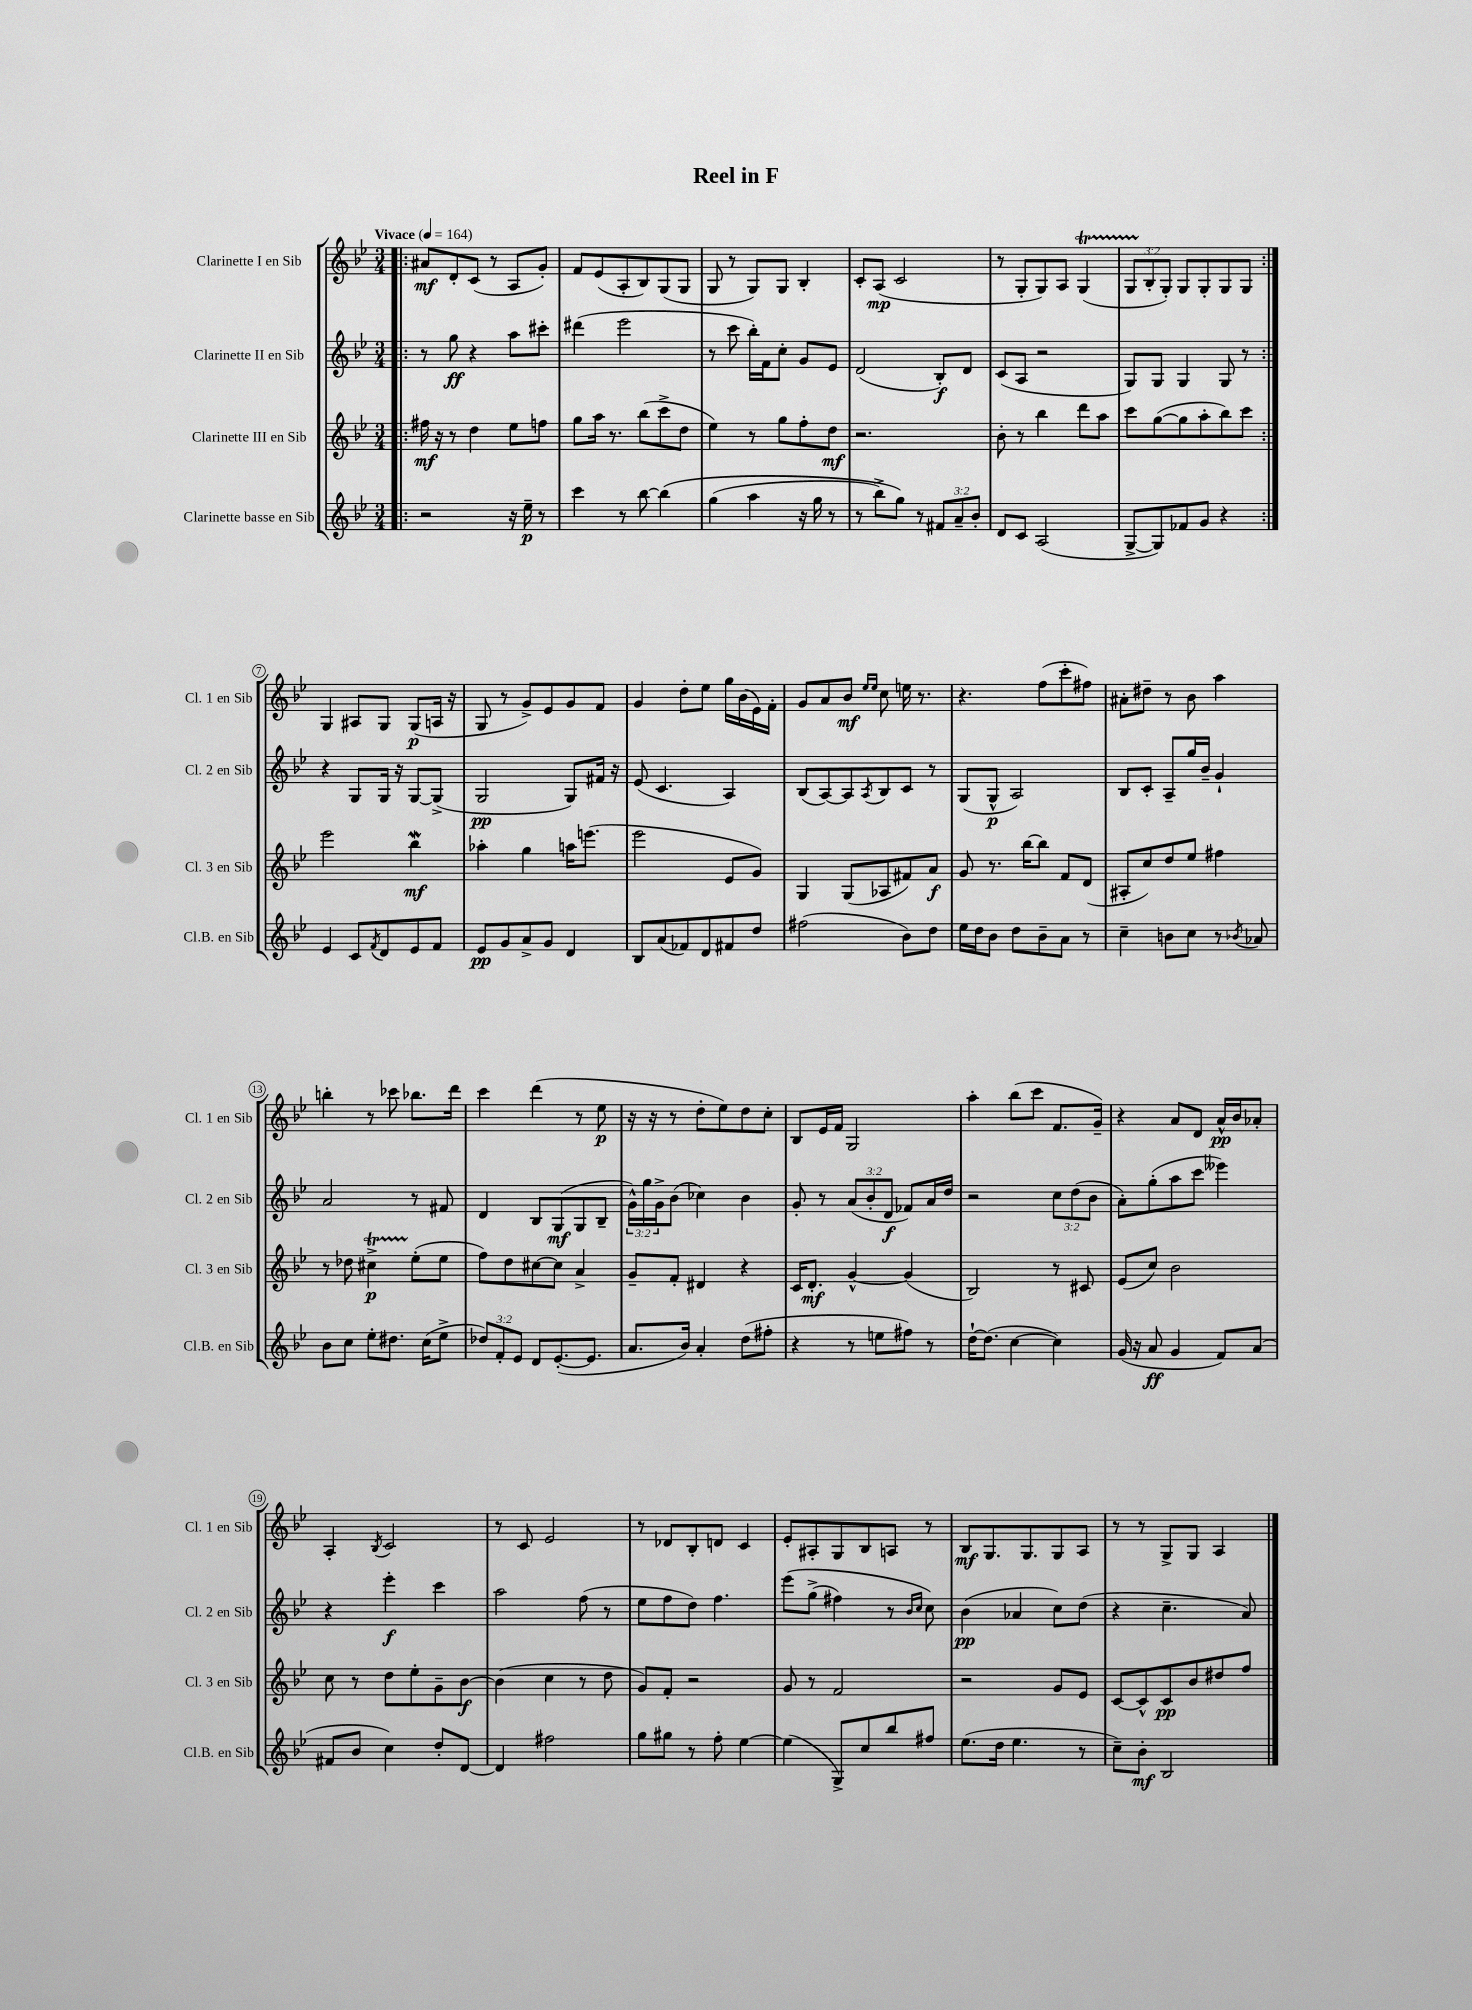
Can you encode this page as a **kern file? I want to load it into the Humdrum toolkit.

**kern	**dynam	**kern	**dynam	**kern	**dynam	**kern	**dynam
*part4	*part4	*part3	*part3	*part2	*part2	*part1	*part1
*staff4	*staff4	*staff3	*staff3	*staff2	*staff2	*staff1	*staff1
*I"Clarinette basse en Sib	*	*I"Clarinette III en Sib	*	*I"Clarinette II en Sib	*	*I"Clarinette I en Sib	*
*I'Cl.B. en Sib	*	*I'Cl. 3 en Sib	*	*I'Cl. 2 en Sib	*	*I'Cl. 1 en Sib	*
*clefG2	*	*clefG2	*	*clefG2	*	*clefG2	*
*k[b-e-]	*	*k[b-e-]	*	*k[b-e-]	*	*k[b-e-]	*
*M3/4	*	*M3/4	*	*M3/4	*	*M3/4	*
*MM164	*	*MM164	*	*MM164	*	*MM164	*
=1!|:	=1!|:	=1!|:	=1!|:	=1!|:	=1!|:	=1!|:	=1!|:
!	!	!	!	!	!	!LO:TX:a:B:t=Vivace	!
2r	.	16ff#X\	mf	8r	.	8a#X/L	mf
.	.	16r	.	.	.	.	.
.	.	8r	.	8gg\	ff	8d'/	.
.	.	4dd\	.	4r	.	(8c/J	.
.	.	.	.	.	.	8r	.
16r	.	8ee-\L	.	8aa\L	.	8A/L	.
16ee-~\	p	.	.	.	.	.	.
8r	.	8ffn\J	.	8ccc#X'\J	.	8g'/J)	.
=2	=2	=2	=2	=2	=2	=2	=2
4ccc\	.	8gg\L	.	(4ddd#X\	.	8f/L	.
.	.	16aa\Jk	.	.	.	(8e-/	.
.	.	8.r	.	.	.	.	.
8r	.	.	.	2eee-\	.	8A'/	.
[8bb-\	.	(8bb-\L	.	.	.	8B-/)	.
(4bb-\]	.	8ccc^\	.	.	.	(8G/	.
.	.	8dd\J	.	.	.	8G/J	.
=3	=3	=3	=3	=3	=3	=3	=3
(4gg\	.	4ee-\)	.	8r	.	8G/	.
.	.	.	.	8ccc\	.	8r	.
4aa\	.	8r	.	16bb-'\LL)	.	8G/L)	.
.	.	.	.	16f\J	.	.	.
.	.	8gg\L	.	8cc'\J	.	8G/J	.
16r	.	8ff'\	.	8g/L	.	4B-'/	.
16gg\	.	.	.	.	.	.	.
8r	.	8dd\J	mf	8e-/J	.	.	.
=4	=4	=4	=4	=4	=4	=4	=4
8r	.	2.r	.	(2d/	.	8c'/L	.
8bb-^\L)	.	.	.	.	.	(8A/J	mp
8gg\J)	.	.	.	.	.	2c/	.
8r	.	.	.	.	.	.	.
12f#X/L	.	.	.	8B-'/L)	f	.	.
12a~/	.	.	.	.	.	.	.
.	.	.	.	8d/J	.	.	.
12b-'/J	.	.	.	.	.	.	.
=5	=5	=5	=5	=5	=5	=5	=5
8d/L	.	8b-'\	.	(8c/L	.	8r	.
8c/J	.	8r	.	8A/J	.	8G'/L	.
(2A/	.	4bb-\	.	2r	.	8G/)	.
.	.	.	.	.	.	8A/J	.
.	.	8ddd\L	.	.	.	(4GT/	.
.	.	8aa\J	.	.	.	.	.
=6	=6	=6	=6	=6	=6	=6	=6
[8G^/L	.	8ccc\L	.	8G/L)	.	12GTTT/L	.
.	.	.	.	.	.	12B-'/	.
8G/])	.	([8gg\	.	8G/J	.	.	.
.	.	.	.	.	.	12G'/J)	.
8f-X/	.	8gg\]	.	4G/	.	8G/L	.
8g/J	.	8aa'\	.	.	.	8G'/	.
4r	.	8bb-\)	.	8G/	.	8G/	.
.	.	8ccc\J	.	8r	.	8G/J	.
!!LO:LB:g=z
=7:|!	=7:|!	=7:|!	=7:|!	=7:|!	=7:|!	=7:|!	=7:|!
4e-/	.	2eee-\	.	4r	.	4G/	.
8c/L	.	.	.	8G/L	.	8A#X/L	.
8qf/	.	.	.	.	.	.	.
8d/	.	.	.	16G/Jk	.	8G/J	.
.	.	.	.	16r	.	.	.
8e-/	.	4bb-w\	mf	[8G/L	.	(8G/L	p
8f/J	.	.	.	(8G^/J]	.	16An/Jk	.
.	.	.	.	.	.	16r	.
=8	=8	=8	=8	=8	=8	=8	=8
8e-/L	pp	4aa-X'\	.	2G/	pp	8G/	.
8g/	.	.	.	.	.	8r	.
8a^/	.	4gg\	.	.	.	8g^/L)	.
8g/J	.	.	.	.	.	8e-/	.
4d/	.	16aan\KL	.	8G/L)	.	8g/	.
.	.	(8.eeen\J	.	.	.	.	.
.	.	.	.	16f#X/Jk	.	8f/J	.
.	.	.	.	16r	.	.	.
=9	=9	=9	=9	=9	=9	=9	=9
8B-/L	.	2eee-\	.	(8e-/	.	4g/	.
(8a/	.	.	.	4.c/	.	.	.
8f-X/)	.	.	.	.	.	8dd'\L	.
8d/	.	.	.	.	.	8ee-\J	.
8f#X/	.	8e-/L	.	4A/)	.	16gg\LL	.
.	.	.	.	.	.	(16b-\	.
8dd/J	.	8g/J)	.	.	.	16e-\)	.
.	.	.	.	.	.	16f'\JJ	.
=10	=10	=10	=10	=10	=10	=10	=10
(2ff#X\	.	4G/	.	(8B-/L	.	8g/L	.
.	.	.	.	[8A/)	.	8a/	.
.	.	(8G/L	.	8A/]	.	8b-/J	mf
.	.	.	.	.	.	16qqee-/LL	.
.	.	.	.	8qA/	.	16qqee-/JJ	.
.	.	8A-X/	.	8B-/	.	8cc\	.
8b-\L)	.	8f#X/)	.	8c/J	.	16een\	.
.	.	.	.	.	.	8.r	.
8dd\J	.	8a/J	f	8r	.	.	.
=11	=11	=11	=11	=11	=11	=11	=11
16ee-\LL	.	8g/	.	(8G/L	.	4.r	.
16dd\J	.	.	.	.	.	.	.
8b-\J	.	8.r	.	8G^^/J	p	.	.
8dd\L	.	.	.	2A/)	.	.	.
.	.	[16bb-\KL	.	.	.	.	.
8b-~\	.	8bb-\J]	.	.	.	(8ff\L	.
8a\J	.	8f/L	.	.	.	8ccc'\	.
8r	.	(8d/J	.	.	.	8ff#X\J)	.
=12	=12	=12	=12	=12	=12	=12	=12
4cc~\	.	8A#X'/L	.	8B-/L	.	8a#X'\L	.
.	.	8cc/)	.	8c'/J	.	8dd#X~\J	.
8bn\L	.	8dd/	.	8A~/L	.	8r	.
8cc\J	.	8ee-/J	.	16gg/L	.	8b-\	.
.	.	.	.	16b-~/JJ	.	.	.
8r	.	4ff#X\	.	4g`/	.	4aa\	.
8qb-X/	.	.	.	.	.	.	.
8a-X/	.	.	.	.	.	.	.
!!LO:LB:g=z
=13	=13	=13	=13	=13	=13	=13	=13
8b-\L	.	8r	.	2a/	.	4bbn'\	.
8cc\J	.	8dd-X\	.	.	.	.	.
8ee-'\L	.	4cc#Xt^\	p	.	.	8r	.
8.dd#X\J	.	.	.	.	.	8ccc-X\	.
.	.	(8ee-'\L	.	8r	.	8.bb-X\L	.
(16cc\KL	.	.	.	.	.	.	.
8ee-^\J	.	8ee-\J	.	8f#X/	.	.	.
.	.	.	.	.	.	16ddd\Jk	.
=14	=14	=14	=14	=14	=14	=14	=14
12dd-X/L)	.	8ff\L)	.	4d/	.	4ccc\	.
12f'/	.	.	.	.	.	.	.
.	.	8dd\	.	.	.	.	.
12e-/J	.	.	.	.	.	.	.
8d/L	.	[8cc#X\	.	8B-/L	.	(4ddd\	.
([8.e-'/	.	8cc#\J]	.	(8G/	mf	.	.
.	.	4a^/	.	8G/	.	8r	.
8.e-/J]	.	.	.	.	.	.	.
.	.	.	.	8B-~/J	.	8ee-\	p
=15	=15	=15	=15	=15	=15	=15	=15
8.a/L	.	8g~/L	.	24g^^\LL)	.	16r	.
.	.	.	.	24gg\	.	.	.
.	.	.	.	.	.	16r	.
.	.	.	.	24g^\J	.	.	.
.	.	8f'/J	.	(8b-\J	.	8r	.
16b-/Jk)	.	.	.	.	.	.	.
4a'/	.	4d#X/	.	4cc-X\)	.	8dd'\L	.
.	.	.	.	.	.	8ee-\)	.
(8dd\L	.	4r	.	4b-\	.	8dd\	.
8ff#X'\J	.	.	.	.	.	8cc'\J	.
=16	=16	=16	=16	=16	=16	=16	=16
4r	.	16c/KL	.	8g'/	.	8B-/L	.
.	.	8.d'/J	mf	.	.	.	.
.	.	.	.	8r	.	16e-/L	.
.	.	.	.	.	.	16f/JJ	.
8r	.	[4g^^/	.	(12a/L	.	2G/	.
.	.	.	.	12b-'/	.	.	.
8een\L	.	.	.	.	.	.	.
.	.	.	.	12d/J	f	.	.
8ff#X\J)	.	(4g/]	.	8f-X/L)	.	.	.
8r	.	.	.	16a/L	.	.	.
.	.	.	.	16dd/JJ	.	.	.
=17	=17	=17	=17	=17	=17	=17	=17
[16dd`\KL	.	2B-/)	.	2r	.	4aa'\	.
(8.dd\J]	.	.	.	.	.	.	.
[4cc\	.	.	.	.	.	(8bb-\L	.
.	.	.	.	.	.	8ccc\J	.
4cc\])	.	8r	.	12cc\L	.	8.f/L	.
.	.	.	.	(12dd\	.	.	.
.	.	8c#X/	.	.	.	.	.
.	.	.	.	12b-\J	.	.	.
.	.	.	.	.	.	16g~/Jk)	.
=18	=18	=18	=18	=18	=18	=18	=18
(16g/	.	(8e-/L	.	8a'\L)	.	4r	.
16r	.	.	.	.	.	.	.
8a/	ff	8cc/J)	.	(8gg'\	.	.	.
4g/	.	2b-\	.	8aa\	.	8a/L	.
.	.	.	.	8ccc\J	.	8d/J	.
8f/L)	.	.	.	4eee--X\)	.	16a^^/LL	pp
.	.	.	.	.	.	16b-/J	.
(8a/J	.	.	.	.	.	8a-X'/J	.
!!LO:LB:g=z
=19	=19	=19	=19	=19	=19	=19	=19
8f#X/L	.	8cc\	.	4r	.	4A'/	.
8b-/J	.	8r	.	.	.	.	.
.	.	.	.	.	.	8qB-/	.
4cc\)	.	8dd\L	.	4eee-'\	f	2c/	.
.	.	8ee-'\	.	.	.	.	.
8dd'/L	.	8g~\	.	4ccc\	.	.	.
[8d/J	.	[8b-\J	f	.	.	.	.
=20	=20	=20	=20	=20	=20	=20	=20
4d/]	.	(4b-\]	.	2aa\	.	8r	.
.	.	.	.	.	.	8c/	.
2ff#X\	.	4cc\	.	.	.	2e-/	.
.	.	8r	.	(8ff\	.	.	.
.	.	8dd\	.	8r	.	.	.
=21	=21	=21	=21	=21	=21	=21	=21
8gg\L	.	8g/L)	.	8ee-\L	.	8r	.
8gg#X\J	.	8f'/J	.	8ff\	.	8d-X/L	.
8r	.	2r	.	8dd\J)	.	8B-'/	.
8ff'\	.	.	.	4.ff\	.	8dn/J	.
[4ee-\	.	.	.	.	.	4c/	.
=22	=22	=22	=22	=22	=22	=22	=22
(4ee-\]	.	8g/	.	(8eee-\L	.	8e-'/L	.
.	.	8r	.	(8gg^\J	.	8A#X'/	.
8G^/L)	.	2f/	.	4ff#X\)	.	8G/	.
8cc/	.	.	.	.	.	8B-/	.
8bb-/	.	.	.	8r	.	8An/J	.
.	.	.	.	16qqb-/LL	.	.	.
.	.	.	.	16qqcc/JJ	.	.	.
8ff#X/J	.	.	.	8cc\)	.	8r	.
=23	=23	=23	=23	=23	=23	=23	=23
(8.ee-\L	.	2r	.	(4b-\	pp	8B-/L	mf
.	.	.	.	.	.	8.G/	.
16dd\Jk	.	.	.	.	.	.	.
4.ee-\	.	.	.	4a-X/	.	.	.
.	.	.	.	.	.	8.G/	.
.	.	8g/L	.	8cc\L)	.	8G/	.
8r	.	8e-/J	.	(8dd\J	.	8A/J	.
=24	=24	=24	=24	=24	=24	=24	=24
8cc~\L)	.	[8c/L	.	4r	.	8r	.
8b-'\J	mf	8c^^/]	.	.	.	8r	.
2B-/	.	8c/	pp	4.cc~\	.	8G^/L	.
.	.	8b-/	.	.	.	8G/J	.
.	.	8dd#X/	.	.	.	4A/	.
.	.	8ff/J	.	8a/)	.	.	.
==	==	==	==	==	==	==	==
*-	*-	*-	*-	*-	*-	*-	*-
